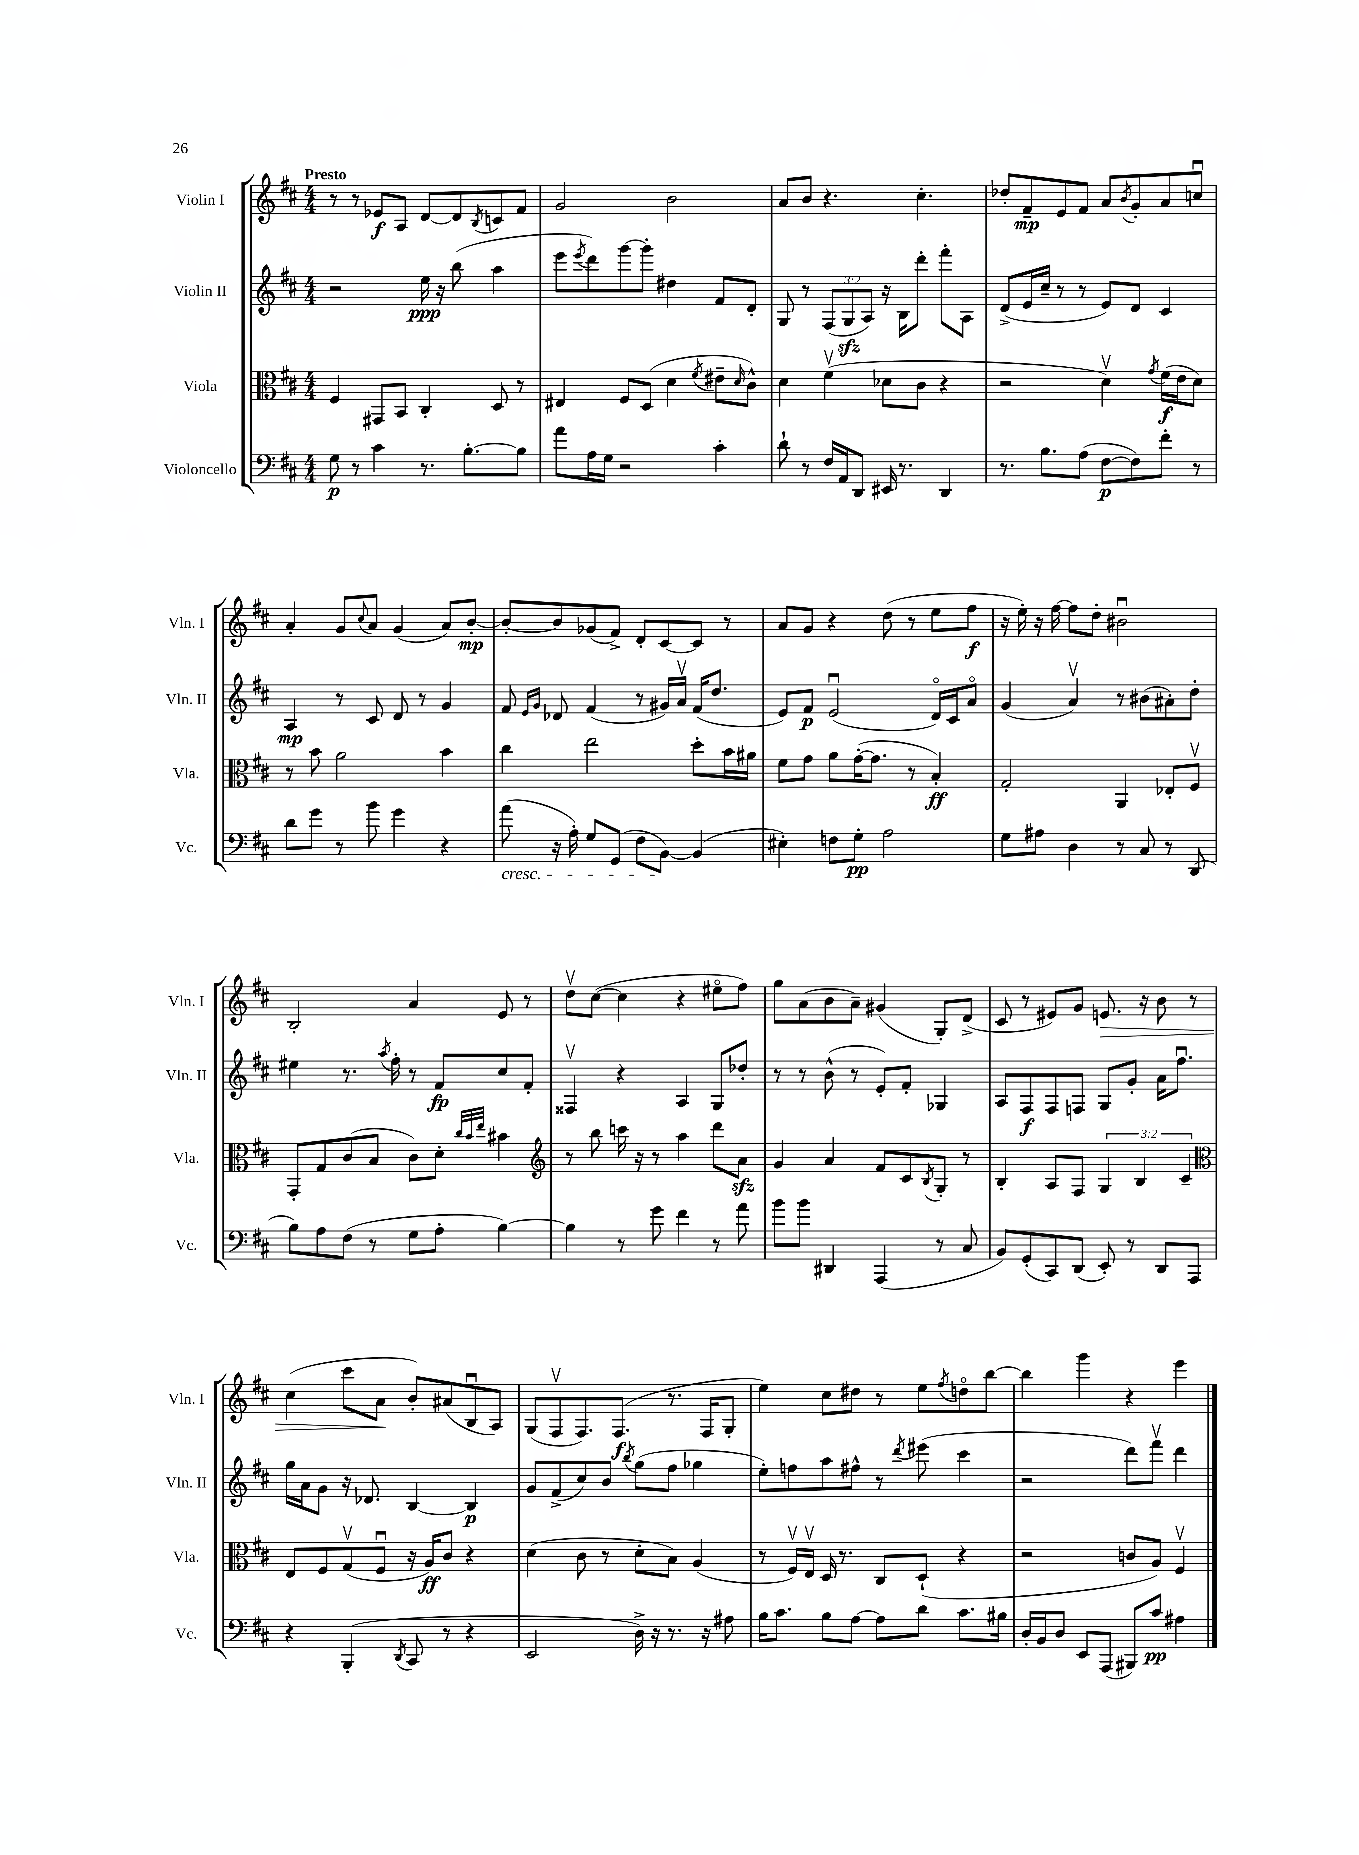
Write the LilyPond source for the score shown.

<<
\new StaffGroup <<
\new Staff = "s0" \with { instrumentName = "Violin I" shortInstrumentName = "Vln. I" } {
    \clef treble \key d \major \numericTimeSignature \time 4/4 \tempo "Presto"
    r8 r8 ees'8\f a8 d'8~ d'8 \acciaccatura { b8 } c'8 fis'8 |
    g'2 b'2 |
    a'8 b'8 r4. cis''4.-. |
    des''8-. fis'8--\mp e'8 fis'8 a'8 \acciaccatura { b'8 } g'8-. a'8 c''8\downbow |
    a'4-. g'8 \appoggiatura { cis''8 } a'8 g'4( a'8) b'8~-.\mp |
    b'8~-. b'8 ges'8( fis'8->) d'8-. cis'8~ cis'8 r8 |
    a'8 g'8 r4 d''8( r8 e''8 fis''8\f |
    r16 e''16-.) r16 fis''16~ fis''8 d''8-. bis'2\downbow |
    b2-. a'4 e'8 r8 |
    d''8\upbow cis''8~( cis''4 r4 eis''8\flageolet fis''8) |
    g''8 a'8( b'8 a'8--) gis'4( g8-.) d'8->( |
    cis'8 r8 eis'8) g'8 e'8.\> r16 b'8 r8 |
    cis''4( cis'''8 a'8\! b'8-.) ais'8( b8\downbow a8) |
    g8( fis8\upbow fis8.) fis8.\f( r8. fis16 g8-. |
    e''4) cis''8 dis''8 r8 e''8 \acciaccatura { fis''8 } d''8\flageolet b''8~ |
    b''4 g'''4 r4 e'''4 \bar "|." |
}
\new Staff = "s1" \with { instrumentName = "Violin II" shortInstrumentName = "Vln. II" } {
    \clef treble \key d \major \numericTimeSignature \time 4/4 \override Staff.TupletNumber.text = #tuplet-number::calc-fraction-text
    r2 e''16\ppp r16 b''8( a''4 |
    e'''8 \acciaccatura { e'''8 } d'''8) g'''8~ g'''8-. dis''4 fis'8 d'8-. |
    g8 r8 \tuplet 3/2 { fis8( g8\sfz a8) } r16 b16 d'''8-. fis'''8-. a8 |
    d'8->( e'16 cis''16-- r8 r8 e'8) d'8 cis'4 |
    a4\mp r8 cis'8 d'8 r8 g'4 |
    fis'8 \grace { e'16 g'16 } des'8 fis'4( r8 gis'16) a'16\upbow fis'16( d''8. |
    e'8) fis'8\p e'2\downbow( d'16\flageolet) cis'16 a'8\flageolet |
    g'4( a'4\upbow) r8 bis'8( ais'8-.) d''8-. |
    eis''4 r8. \acciaccatura { a''8 } fis''16-. r8 fis'8\fp cis''8 fis'8-. |
    fisis4\upbow r4 a4 g8 des''8-. |
    r8 r8 b'8-^( r8 e'8-.) fis'8-. ges4 |
    a8 fis8\f fis8 f8 g8 g'8-. a'16 fis''8.\downbow |
    g''16 a'16 g'8 r16 des'8. b4~ b4\p |
    g'8 fis'8->( cis''8) b'8 \acciaccatura { b''8 } g''8( fis''8 ges''4 |
    e''8-.) f''8 a''8 fis''8-^ r8 \acciaccatura { d'''8 } eis'''8( cis'''4 |
    r2 d'''8) fis'''8\upbow d'''4 \bar "|." |
}
\new Staff = "s2" \with { instrumentName = "Viola" shortInstrumentName = "Vla." } {
    \clef alto \key d \major \numericTimeSignature \time 4/4 \override Staff.TupletNumber.text = #tuplet-number::calc-fraction-text
    fis4 gis,8 b,8 cis4-. d8 r8 |
    eis4 fis8 d8( d'4 \acciaccatura { fis'8 } eis'8-- \grace { d'16 } cis'8-^) |
    d'4 fis'4\upbow( des'8 cis'8 r4 |
    r2 d'4\upbow) \acciaccatura { g'8 } fis'16\f( e'16 d'8) |
    r8 b'8 a'2 b'4 |
    cis''4 e''2 d''8-. b'16 ais'16 |
    fis'8 g'8 a'8 g'16~-.( g'8. r8 b4-.\ff) |
    g2-. a,4 ees8-. fis8\upbow |
    g,8-. g8 cis'8( b8 cis'8) d'8-. \grace { cis''32 b'32 e''32 } bis'4 |
    \clef treble r8 b''8 c'''16 r16 r8 a''4 d'''8 a'8\sfz |
    g'4 a'4 fis'8 cis'8 \acciaccatura { b8 } g8-. r8 |
    b4-. a8 fis8 \tuplet 3/2 { g4 b4 cis'4-- } |
    \clef alto e8 fis8 g8\upbow( fis8\downbow r16 a16\ff) cis'8 r4 |
    d'4( cis'8 r8 d'8-. b8) a4( |
    r8 fis16\upbow) e16\upbow d16 r8. cis8 d8-!( r4 |
    r2 c'8 a8) fis4\upbow \bar "|." |
}
\new Staff = "s3" \with { instrumentName = "Violoncello" shortInstrumentName = "Vc." } {
    \clef bass \key d \major \numericTimeSignature \time 4/4
    g8\p r8 cis'4 r8. b8.~-. b8 |
    a'8 a16 g16 r2 cis'4-. |
    d'8-! r8 fis16 a,16 d,8 eis,16 r8. d,4 |
    r8. b8. a8( fis8~\p fis8) fis'8-. r8 |
    d'8 g'8 r8 b'8 g'4 r4 |
    a'8\cresc( r16 a16-.) g8 g,8( fis8 b,8~\!) b,4( |
    eis4-.) f8 g8-.\pp a2 |
    g8 ais8 d4 r8 cis8 r8 d,8( |
    b8) a8 fis8( r8 g8 a8-. b4~) |
    b4 r8 g'8 fis'4 r8 a'8 |
    b'8 b'8 dis,4 a,,4( r8 cis8 |
    b,8) g,8-.( cis,8) d,8( e,8-.) r8 d,8 a,,8 |
    r4 b,,4-.( \acciaccatura { d,8 } cis,8 r8 r4 |
    e,2 d16->) r16 r8. r16 ais8 |
    b16 cis'8. b8 a8~ a8 d'8 cis'8. bis16 |
    d16-. b,16 d8 e,8 a,,8( bis,,8) cis'8\pp ais4 \bar "|." |
}
>>
>>
\layout { \context { \Score \remove "Bar_number_engraver" } }
